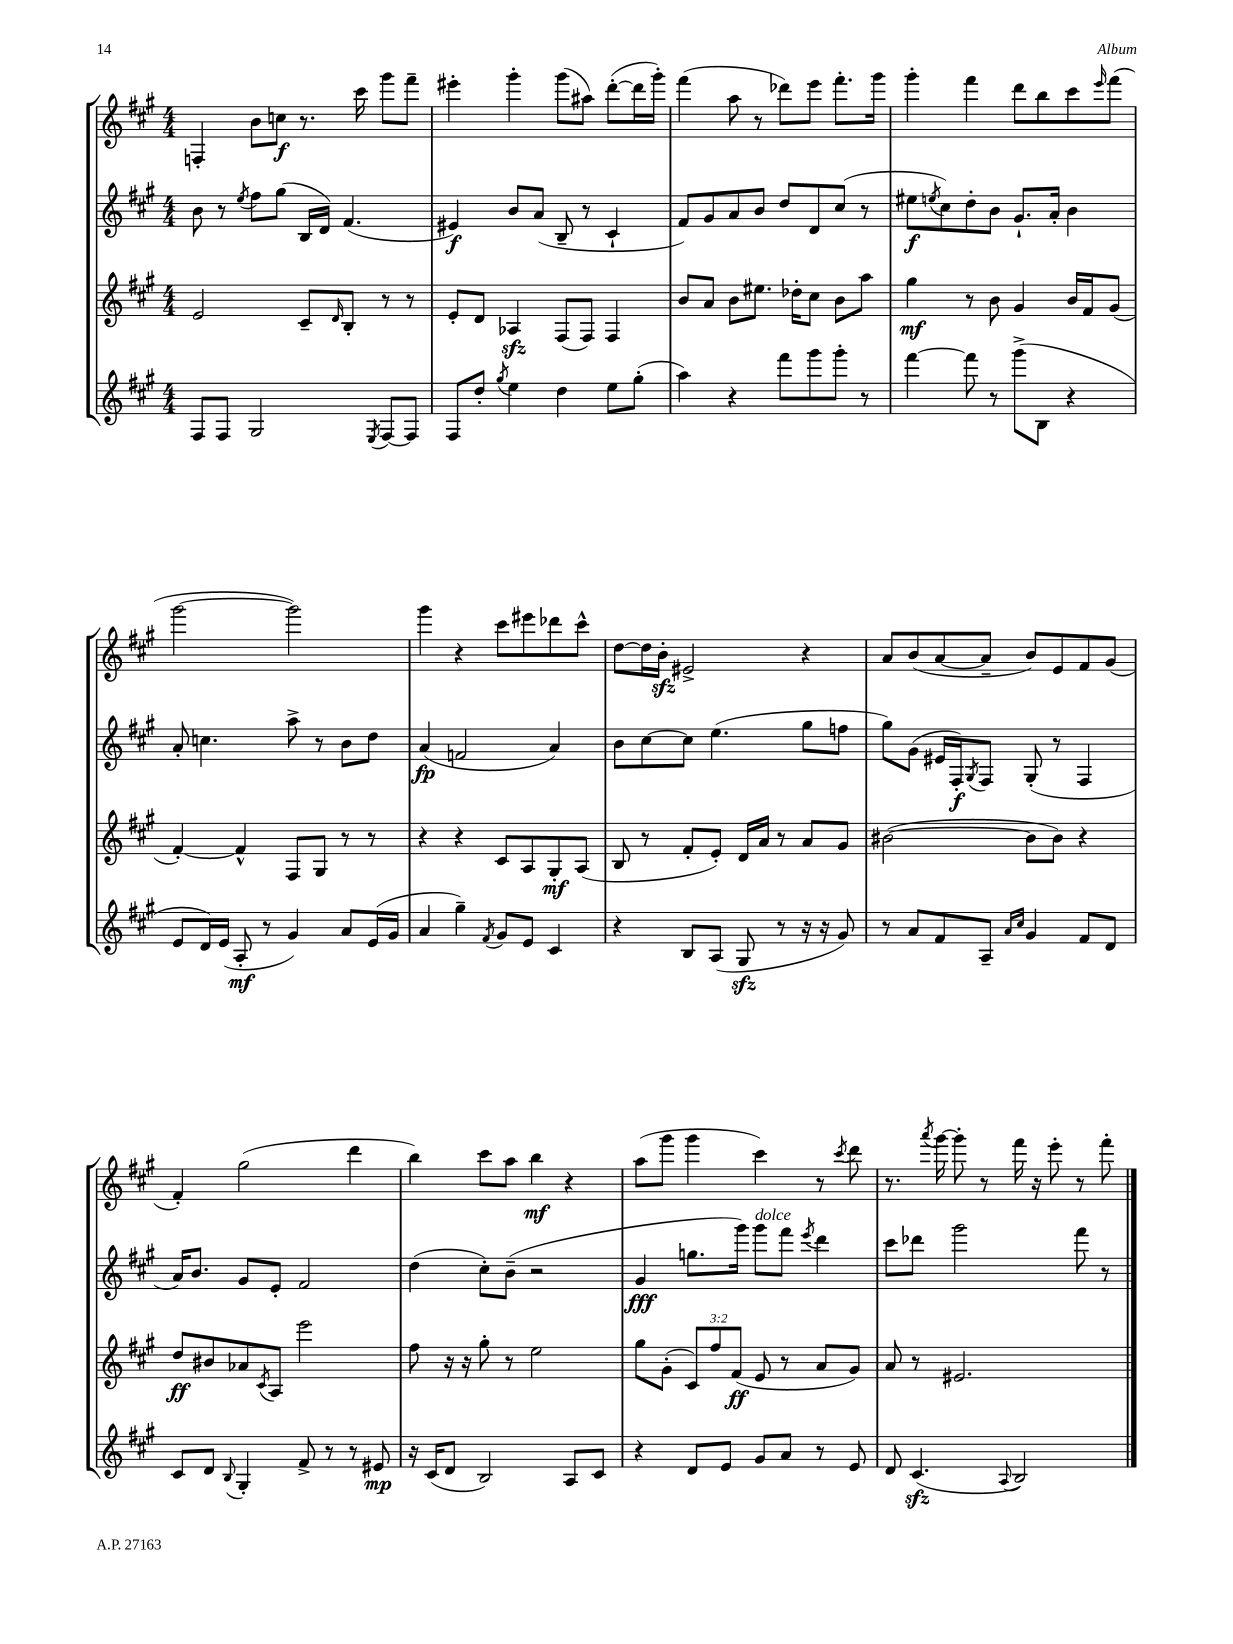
<<
\new StaffGroup <<
\new Staff = "s0" {
    \clef treble \key a \major \numericTimeSignature \time 4/4
    f4-. b'8 c''8\f r8. cis'''16 gis'''8 fis'''8-- |
    eis'''4-. gis'''4-. gis'''8( ais''8) d'''8~-.( d'''16 gis'''16-.) |
    fis'''4( a''8 r8 des'''8) e'''8 fis'''8.-. gis'''16 |
    gis'''4-. fis'''4 d'''8 b''8 cis'''8 \grace { e'''16 } fis'''8( |
    gis'''2~ gis'''2) |
    gis'''4 r4 cis'''8 eis'''8 des'''8 cis'''8-^ |
    d''8~ d''16 b'16-.\sfz eis'2-> r4 |
    a'8 b'8( a'8~ a'8-- b'8) e'8 fis'8 gis'8( |
    fis'4-.) gis''2( d'''4 |
    b''4) cis'''8 a''8 b''4\mf r4 |
    a''8( gis'''8 gis'''4 cis'''4) r8 \acciaccatura { cis'''8 } d'''8 |
    r8. \acciaccatura { a'''8 } gis'''16~ gis'''8-. r8 fis'''16 r16 e'''8-. r8 fis'''8-. \bar "|." |
}
\new Staff = "s1" {
    \clef treble \key a \major \numericTimeSignature \time 4/4
    b'8 r8 \acciaccatura { e''8 } fis''8 gis''8( b16 d'16) fis'4.( |
    eis'4\f) b'8 a'8( b8-- r8 cis'4-! |
    fis'8) gis'8 a'8 b'8 d''8 d'8 cis''8( r8 |
    eis''8\f \acciaccatura { e''8 } cis''8) d''8-. b'8 gis'8.-! a'16-. b'4 |
    a'8-. c''4. a''8-> r8 b'8 d''8 |
    a'4\fp( f'2 a'4) |
    b'8 cis''8~ cis''8 e''4.( gis''8 f''8 |
    gis''8) gis'8( eis'16 fis16-.\f) \acciaccatura { gis8 } fis8 gis8-.( r8 fis4 |
    a'16) b'8. gis'8 e'8-. fis'2 |
    d''4( cis''8-.) b'8--( r2 |
    gis'4\fff g''8. gis'''16) gis'''8^\markup { \italic "dolce" } fis'''8 \acciaccatura { e'''8 } d'''4 |
    cis'''8 des'''8 gis'''2 fis'''8 r8 \bar "|." |
}
\new Staff = "s2" {
    \clef treble \key a \major \numericTimeSignature \time 4/4 \override Staff.TupletNumber.text = #tuplet-number::calc-fraction-text
    e'2 cis'8-- \grace { d'16 } b8-. r8 r8 |
    e'8-. d'8 aes4\sfz fis8( fis8) fis4 |
    b'8 a'8 b'8 eis''8. des''16-. cis''8 b'8 a''8 |
    gis''4\mf r8 b'8 gis'4 b'16 fis'16 gis'8( |
    fis'4~-.) fis'4-^ fis8 gis8 r8 r8 |
    r4 r4 cis'8 a8 gis8-.\mf a8( |
    b8 r8 fis'8-. e'8-.) d'16 a'16 r8 a'8 gis'8 |
    bis'2~( bis'8 bis'8) r4 |
    d''8\ff bis'8 aes'8 \acciaccatura { cis'8 } a8 e'''2 |
    fis''8 r16 r16 gis''8-. r8 e''2 |
    gis''8 gis'8-.( \tuplet 3/2 { cis'8) fis''8 fis'8\ff( } e'8 r8 a'8 gis'8) |
    a'8 r8 eis'2. \bar "|." |
}
\new Staff = "s3" {
    \clef treble \key a \major \numericTimeSignature \time 4/4
    fis8 fis8 gis2 \acciaccatura { e8 } fis8~ fis8 |
    fis8 d''8-. \acciaccatura { gis''8 } e''4 d''4 e''8 gis''8-.( |
    a''4) r4 fis'''8 gis'''8 gis'''8-. r8 |
    fis'''4~ fis'''8 r8 gis'''8->( b8 r4 |
    e'8 d'16) e'16( a8-.\mf r8 gis'4) a'8 e'16( gis'16 |
    a'4 gis''4--) \acciaccatura { fis'8 } gis'8 e'8 cis'4 |
    r4 b8 a8( gis8\sfz r8 r16 r16 gis'8) |
    r8 a'8 fis'8 a8-- \grace { a'16 cis''16 } gis'4 fis'8 d'8 |
    cis'8 d'8 \appoggiatura { b8 } gis4-. fis'8-> r8 r8 eis'8\mp |
    r16 cis'16( d'8 b2) a8 cis'8 |
    r4 d'8 e'8 gis'8 a'8 r8 e'8 |
    d'8 cis'4.\sfz( \appoggiatura { a8 } b2) \bar "|." |
}
>>
>>
\layout { \context { \Score \remove "Bar_number_engraver" } }
